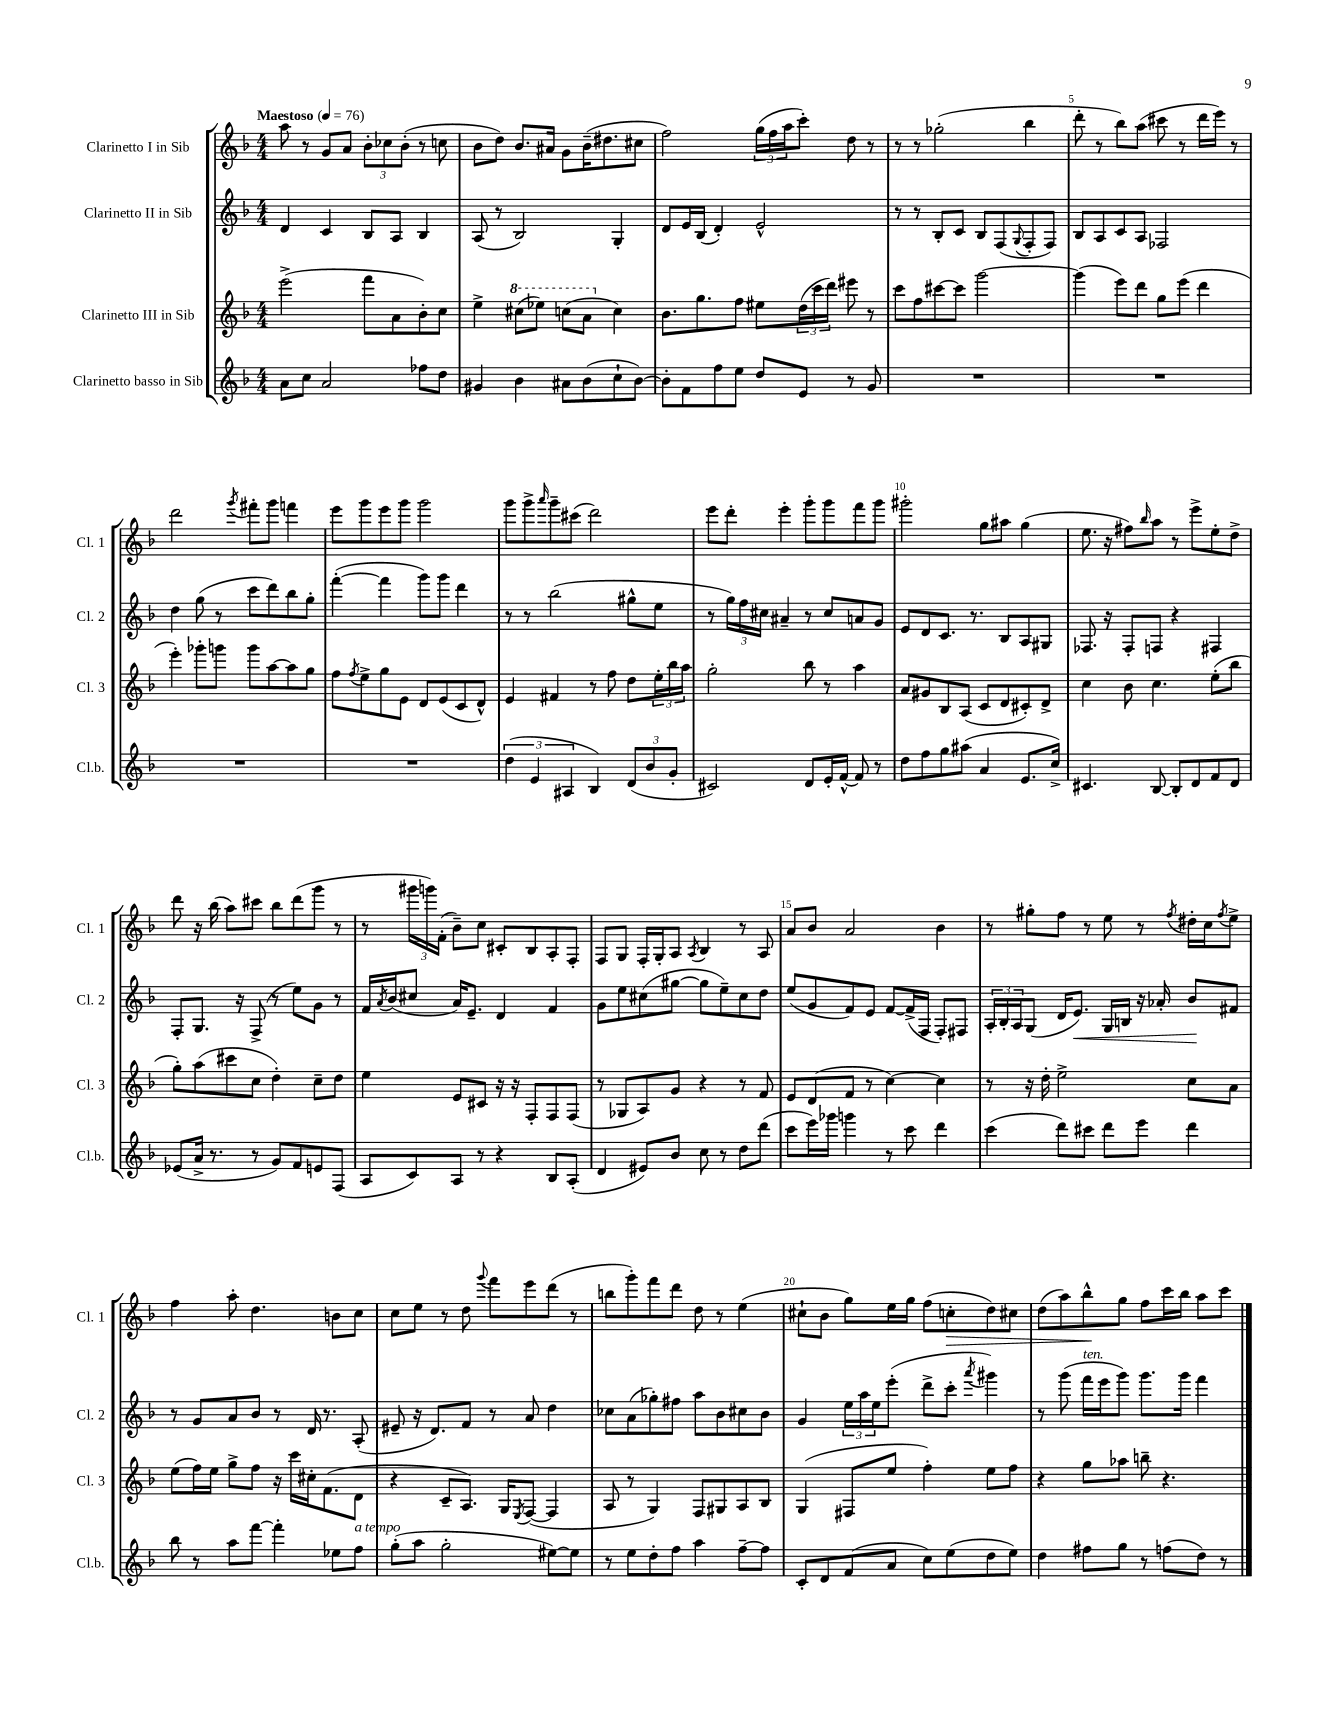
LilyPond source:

<<
\new StaffGroup <<
\new Staff = "s0" \with { instrumentName = "Clarinetto I in Sib" shortInstrumentName = "Cl. 1" } {
    \clef treble \key f \major \numericTimeSignature \time 4/4 \tempo "Maestoso" 4 = 76
    a''8 r8 g'8 a'8 \tuplet 3/2 { bes'8-. ces''8 bes'8-.( } r8 c''8 |
    bes'8 d''8) bes'8. ais'16 g'8 bes'16--( dis''8. cis''8 |
    f''2) \tuplet 3/2 { g''16( f''16 a''16 } c'''8-.) d''8 r8 |
    r8 r8 ges''2-.( bes''4 |
    d'''8-. r8 bes''8) a''8( cis'''8 r8 d'''16 e'''16) r8 |
    d'''2 \acciaccatura { g'''8 } fis'''8-. g'''8 f'''4 |
    e'''8 g'''8 e'''8 g'''8 g'''2 |
    g'''8 g'''8-> \grace { a'''16 } g'''8-- cis'''8( d'''2) |
    e'''8 d'''8-. e'''4-. g'''8-. g'''8 f'''8 g'''8 |
    gis'''2-. g''8 ais''8 g''4( |
    e''8. r16 fis''8) \grace { bes''16 } a''8 r8 e'''8-> e''8-. d''8-> |
    d'''8 r16 bes''16( a''8) cis'''8 bes''8 d'''8( g'''8 r8 |
    r8 \tuplet 3/2 { gis'''16 g'''16) f'16-.( } bes'8--) c''8 cis'8-. bes8 a8-. f8-. |
    f8 g8 f16-. g16-. a8 \acciaccatura { a8 } bes4 r8 a8 |
    a'8 bes'8 a'2 bes'4 |
    r8 gis''8-. f''8 r8 e''8 r8 \acciaccatura { f''8 } dis''16-. c''16 \acciaccatura { f''8 } e''8-> |
    f''4 a''8-. d''4. b'8 c''8 |
    c''8 e''8 r8 d''8 \appoggiatura { g'''8 } f'''8 e'''8 d'''8( r8 |
    b''8 g'''8-.) f'''8 d'''8 d''8 r8 e''4( |
    cis''8-! bes'8 g''8) e''16 g''16 f''8( c''8-.\> d''8) cis''8 |
    d''8( a''8) bes''8-^\! g''8 f''8 c'''16 bes''16 a''8 c'''8 \bar "|." |
}
\new Staff = "s1" \with { instrumentName = "Clarinetto II in Sib" shortInstrumentName = "Cl. 2" } {
    \clef treble \key f \major \numericTimeSignature \time 4/4
    d'4 c'4 bes8 a8 bes4 |
    a8( r8 bes2) g4-. |
    d'8 e'16 bes16( d'4-.) e'2-^ |
    r8 r8 bes8-. c'8 bes8 f8( \appoggiatura { g8 } f8-. f8) |
    bes8 a8 c'8 a8 fes2 |
    d''4 g''8( r8 c'''8 d'''8) bes''8 g''8-. |
    f'''4~-.( f'''4 g'''8) g'''8 d'''4 |
    r8 r8 bes''2( gis''8-^ e''8 |
    r8 \tuplet 3/2 { g''16) f''16 cis''16 } ais'4-- r8 cis''8 a'8 g'8 |
    e'8 d'8 c'8. r8. bes8 a8 gis8 |
    fes8. r16 fes8-. f8 r4 fis4 |
    f8-. g8. r16 f8->( r8 e''8) g'8 r8 |
    f'16 \acciaccatura { a'8 } bes'16( cis''8 a'16) e'8.-- d'4 f'4 |
    g'8 e''8 cis''8( gis''8~ gis''8 e''8--) cis''8 d''8 |
    e''8( g'8 f'8) e'8 f'8~ f'16->( f16 f8-.) fis8 |
    \tuplet 3/2 { a16-. bes16-. a16 } g8( d'16 e'8.\<) g16 b16 r16 aes'16-. bes'8\! fis'8 |
    r8 g'8 a'8 bes'8 r8 d'16 r8. a8-.( |
    eis'8-- r16 d'8.) f'8 r8 a'8 d''4 |
    ces''8 a'8( ges''8-.) fis''8 a''8 bes'8 cis''8 bes'8 |
    g'4 \tuplet 3/2 { e''16 a''16 e''16 } e'''8-.( d'''8-> c'''8-. \acciaccatura { a'''8 } gis'''4) |
    r8 g'''8( f'''16^\markup { \italic "ten." } e'''16 g'''8) g'''8. g'''16 f'''4 \bar "|." |
}
\new Staff = "s2" \with { instrumentName = "Clarinetto III in Sib" shortInstrumentName = "Cl. 3" } {
    \clef treble \key f \major \numericTimeSignature \time 4/4
    e'''2->( f'''8 a'8 bes'8-.) c''8 |
    e''4-> \ottava #1 cis'''8( ees'''8) c'''8( a''8 \ottava #0 c''4) |
    bes'8. g''8. f''8 eis''8 \tuplet 3/2 { d''16( c'''16 d'''16) } eis'''8 r8 |
    c'''8 f''8 cis'''8~ cis'''8 g'''2~ |
    g'''4( e'''8) d'''8 g''8 e'''8( d'''4 |
    e'''4-.) ges'''8-. g'''8 g'''8 a''8~ a''8 g''8 |
    f''8 \acciaccatura { f''8 } e''8-> g''8 e'8 d'8 e'8( c'8 d'8-^) |
    e'4 fis'4 r8 f''8 d''8 \tuplet 3/2 { e''16-. bes''16 a''16 } |
    g''2-. bes''8 r8 a''4 |
    a'8 gis'8 bes8 a8( c'8 d'8 cis'8-.) d'8-> |
    c''4 bes'8 c''4. e''8-.( bes''8 |
    g''8-.) a''8( cis'''8 c''8 d''4-.) c''8-- d''8 |
    e''4 e'8 cis'8 r16 r16 f8-. f8 f8( |
    r8 ges8 a8) g'8 r4 r8 f'8 |
    e'8 d'8( f'8 r8 c''4~) c''4 |
    r8 r16 d''16-. e''2-> c''8 a'8 |
    e''8( f''16) e''16 g''8-> f''8 r16 c'''16 cis''16-. f'8.( d'8 |
    r4 c'8-- a8.) g16 \acciaccatura { e8 } f8~( f4 |
    a8 r8 g4) f8 gis8 a8 bes8 |
    g4( fis8 e''8 f''4-.) e''8 f''8 |
    r4 g''8 aes''8 b''8-- r4. \bar "|." |
}
\new Staff = "s3" \with { instrumentName = "Clarinetto basso in Sib" shortInstrumentName = "Cl.b." } {
    \clef treble \key f \major \numericTimeSignature \time 4/4
    a'8 c''8 a'2 fes''8 d''8 |
    gis'4 bes'4 ais'8 bes'8( c''8-! bes'8~) |
    bes'8-. f'8 f''8 e''8 d''8 e'8 r8 g'8 |
    R1 |
    R1 |
    R1 |
    R1 |
    \tuplet 3/2 { d''4( e'4 ais4 } bes4) \tuplet 3/2 { d'8( bes'8 g'8-. } |
    cis'2) d'8 e'16-. f'16~-^ f'8 r8 |
    d''8 f''8 g''8 ais''8( a'4 e'8. c''16->) |
    cis'4. bes8~ bes8-. d'8 f'8 d'8 |
    ees'8( a'16-> r8. r8 g'8) f'8 e'8 f8( |
    a8 c'8) a8 r8 r4 bes8 a8-.( |
    d'4 eis'8) bes'8 c''8 r8 d''8 d'''8( |
    c'''8 e'''16) ges'''16 g'''4 r8 c'''8 d'''4 |
    c'''4( d'''8) cis'''8 d'''8 e'''8 d'''4 |
    bes''8 r8 a''8 f'''8~ f'''4-. ees''8 f''8^\markup { \italic "a tempo" } |
    g''8-.( a''8 g''2-. eis''8~) eis''8 |
    r8 e''8 d''8-. f''8 a''4 f''8~-- f''8 |
    c'8-. d'8 f'8( a'8 c''8) e''8( d''8 e''8) |
    d''4 fis''8 g''8 r8 f''8( d''8) r8 \bar "|." |
}
>>
>>
\layout { \context { \Score \override BarNumber.break-visibility = ##(#f #t #t) barNumberVisibility = #(every-nth-bar-number-visible 5) } }
